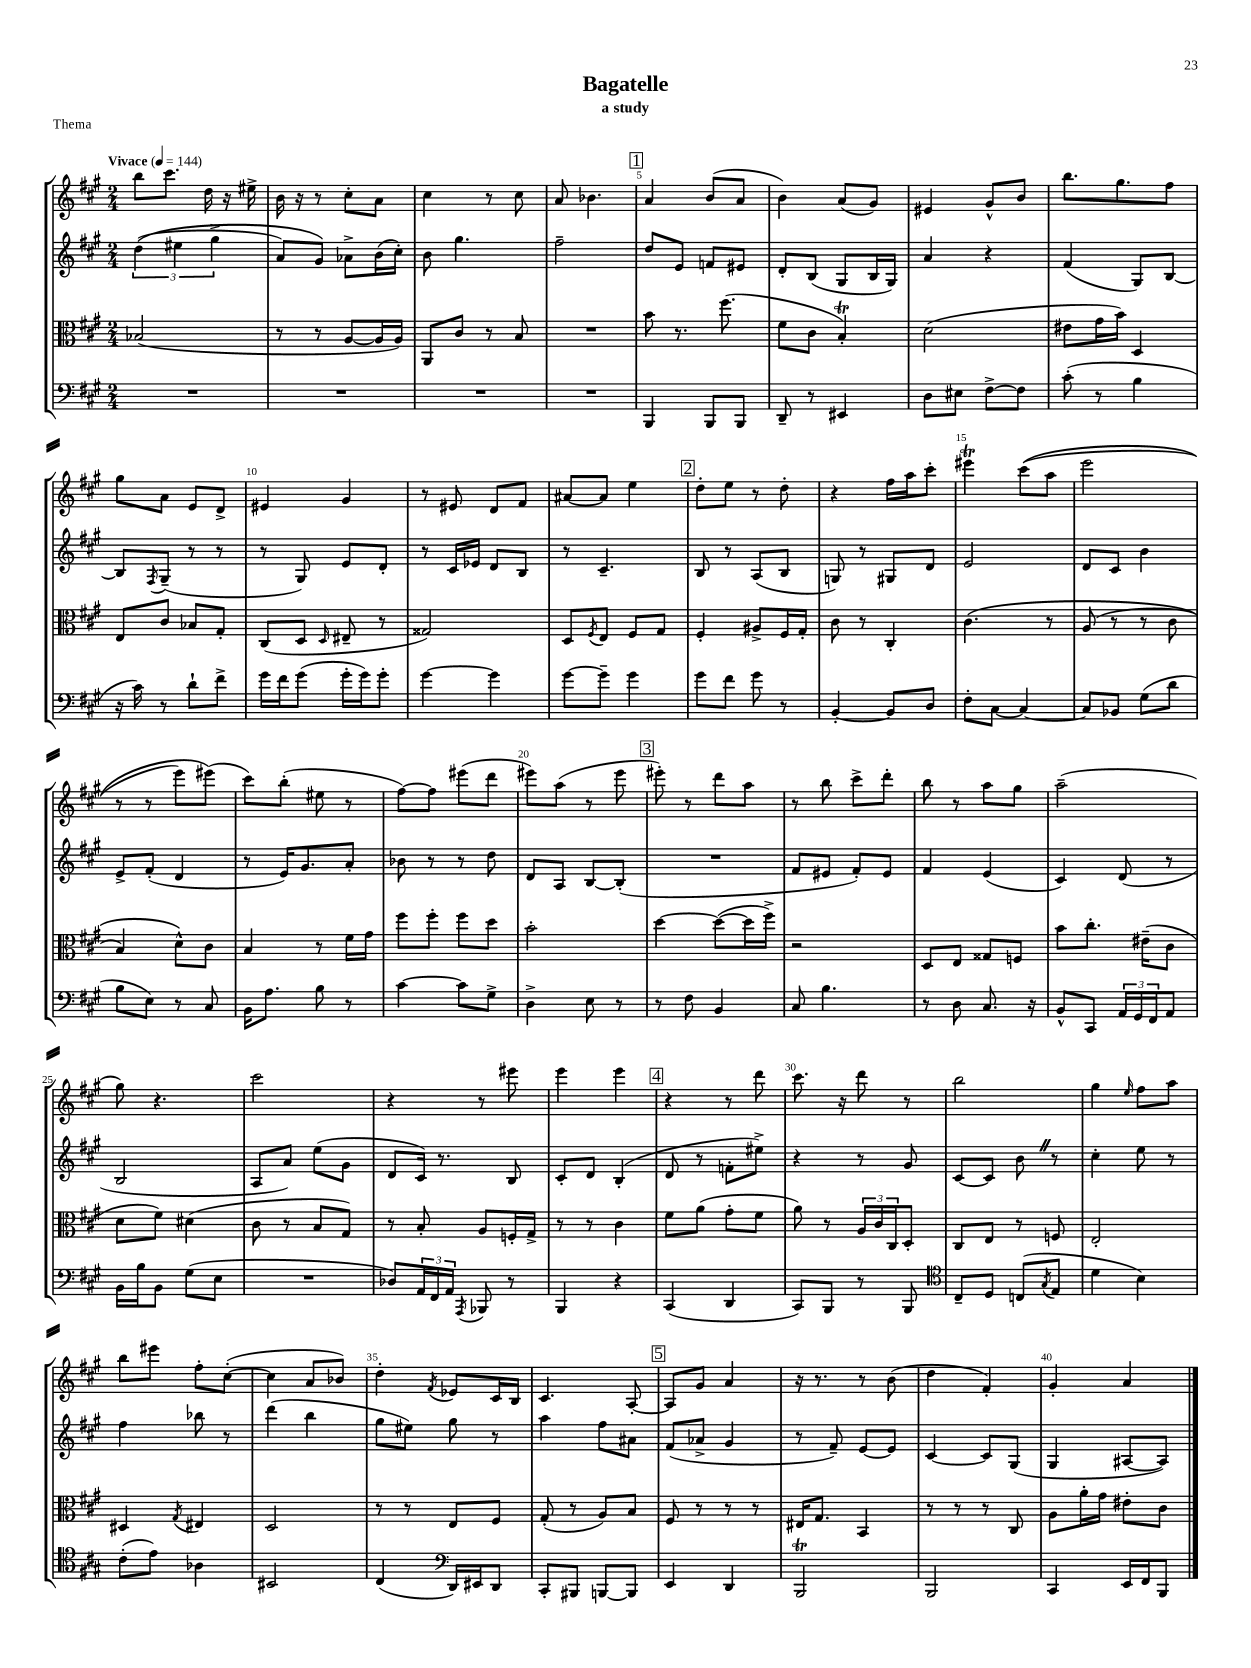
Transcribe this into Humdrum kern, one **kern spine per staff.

**kern	**kern	**kern	**kern
*part4	*part3	*part2	*part1
*staff4	*staff3	*staff2	*staff1
*clefF4	*clefC3	*clefG2	*clefG2
*k[f#c#g#]	*k[f#c#g#]	*k[f#c#g#]	*k[f#c#g#]
*M2/4	*M2/4	*M2/4	*M2/4
*MM144	*MM144	*MM144	*MM144
=1	=1	=1	=1
!	!	!	!LO:TX:a:B:t=Vivace
2r	(2B-X/	((6dd\	8bb\L
.	.	.	8.ccc#\J
.	.	6ee#X\	.
.	.	.	16dd\
.	.	6gg#^\	.
.	.	.	16r
.	.	.	16ee#X^\
=2	=2	=2	=2
2r	8r	8a/L)	16b\
.	.	.	16r
.	8r	8g#/J)	8r
.	[8A/L	8a-X^\L	8cc#'\L
.	16A/L]	(16b\L	8a\J
.	16A/JJ)	16cc#'\JJ)	.
=3	=3	=3	=3
2r	8AA/L	8b\	4cc#\
.	8c#/J	4.gg#\	.
.	8r	.	8r
.	8B/	.	8cc#\
=4	=4	=4	=4
2r	2r	2ff#~\	8a/
.	.	.	4.b-X\
!!LO:REH:place=s1:t=1
=5	=5	=5	=5
4BBB/	8b\	8dd/L	4a/
.	8.r	8e/J	.
8BBB/L	.	8fn/L	(8b/L
.	(8.ff#\	.	.
8BBB/J	.	8e#X/J	8a/J
=6	=6	=6	=6
8DD~/	8f#\L	8d'/L	4b\)
8r	8c#\J	(8B/J	.
4EE#X/	4BT'/)	8G#/L	(8a/L
.	.	16B/L	8g#/J)
.	.	16G#/JJ)	.
=7	=7	=7	=7
8D\L	(2d\	4a/	4e#X/
8E#X\J	.	.	.
[8F#^\L	.	4r	8g#^^/L
8F#\J]	.	.	8b/J
=8	=8	=8	=8
(8c#'\	8e#X\L	(4f#/	8.bb\L
8r	16g#\L	.	.
.	16b\JJ)	.	8.gg#\
4B\	4D/	8G#/L)	.
.	.	[8B/J	8ff#\J
!!LO:LB:g=z
=9	=9	=9	=9
16r	8E/L	8B/L]	8gg#\L
16c#\)	.	.	.
.	.	8qF#/	.
8r	8c#/J	(8G#~/J	8a\J
8d`\L	8B-X/L	8r	8e/L
8f#^\J	8G#'/J	8r	8d^/J
=10	=10	=10	=10
16g#\LL	(8C#/L	8r	4e#X/
16f#\J	.	.	.
(8g#\J	8D/J	8G#/)	.
.	16qqD/	.	.
16g#'\LL	8E#X~/	8e/L	4g#/
16g#\J)	.	.	.
8g#'\J	8r	8d'/J	.
=11	=11	=11	=11
[4g#\	2G##X/)	8r	8r
.	.	16c#/LL	8e#X/
.	.	16e-X/JJ	.
4g#\]	.	8d/L	8d/L
.	.	8B/J	8f#/J
=12	=12	=12	=12
[8g#\L	8D/L	8r	[8a#X/L
.	8qF#/	.	.
8g#~\J]	8E/J	4.c#~/	8a#/J]
4g#\	8F#/L	.	4ee\
.	8G#/J	.	.
!!LO:REH:place=s1:t=2
=13	=13	=13	=13
8g#\L	4F#'/	8B/	8dd'\L
8f#\J	.	8r	8ee\J
8g#\	8A#X^/L	(8A/L	8r
8r	16F#/L	8B/J	8dd'\
.	16G#'/JJ	.	.
=14	=14	=14	=14
[4BB'/	8c#\	8Gn/)	4r
.	8r	8r	.
8BB/L]	4C#'/	8G#X/L	16ff#\LL
.	.	.	16aa\J
8D/J	.	8d/J	8ccc#'\J
=15	=15	=15	=15
8F#'\L	(4.c#\	2e/	4eee#Xt\
[8C#\J	.	.	.
4C#/_	.	.	((8ccc#\L
.	8r	.	8aa\J
=16	=16	=16	=16
8C#/L]	(8A/	8d/L	2eee\
8BB-X/J	8r	8c#/J	.
(8G#\L	8r	4b\	.
8d\J	8c#\	.	.
!!LO:LB:g=z
=17	=17	=17	=17
8B\L	4B/)	8e^/L	8r
8E\J)	.	(8f#'/J	8r
8r	8d^^\L)	4d/	8eee\L)
8C#/	8c#\J	.	(8eee#X\J)
=18	=18	=18	=18
16BB\KL	4B/	8r	8ccc#\L)
8.A\J	.	.	.
.	.	16e/KL)	(8bb'\J
.	.	8.g#/	.
8B\	8r	.	8ee#X\
8r	16f#\LL	8a'/J	8r
.	16g#\JJ	.	.
=19	=19	=19	=19
[4c#\	8ff#\L	8b-X\	[8ff#\L)
.	8ff#'\J	8r	8ff#\J]
8c#\L]	8ff#\L	8r	(8eee#X\L
8G#^\J	8dd\J	8dd\	8ddd\J
=20	=20	=20	=20
4D^\	2b'\	8d/L	8eee#X\L)
.	.	8A/J	(8aa\J
8E\	.	[8B/L	8r
8r	.	(8B'/J]	8eee#\
!!LO:REH:place=s1:t=3
=21	=21	=21	=21
8r	[4dd\	2r	8eee#X'\)
8F#\	.	.	8r
4BB/	(8dd\L_	.	8ddd\L
.	16dd\L]	.	8aa\J
.	16ff#^\JJ)	.	.
=22	=22	=22	=22
8C#/	2r	8f#/L	8r
4.B\	.	8e#X/J	8bb\
.	.	8f#'/L)	8ccc#^\L
.	.	8e#/J	8ddd'\J
=23	=23	=23	=23
8r	8D/L	4f#/	8bb\
8D\	8E/J	.	8r
8.C#/	8G##X/L	(4e/	8aa\L
.	8Fn/J	.	8gg#\J
16r	.	.	.
=24	=24	=24	=24
8BB^^/L	8b\L	4c#/)	(2aa~\
8CC#/J	8.cc#'\J	.	.
24AA/LL	.	(8d/	.
24GG#/	.	.	.
.	(16e#X~\KL	.	.
24FF#/J	.	.	.
8AA/J	8c#\J	8r	.
!!LO:LB:g=z
=25	=25	=25	=25
16BB\LL	8d\L	2B/	8gg#\)
16B\J	.	.	.
8BB\J	8f#\J)	.	4.r
(8G#\L	(4d#X\	.	.
8E\J	.	.	.
=26	=26	=26	=26
2r	8c#\	8A/L	2ccc#\
.	8r	8a/J)	.
.	8B/L	(8ee\L	.
.	8G#/J)	8g#\J	.
=27	=27	=27	=27
8D-X/L)	8r	8d/L	4r
24AA/L	8B'/	16c#/Jk)	.
24FF#/	.	.	.
.	.	8.r	.
24AA/JJ	.	.	.
8qAAA/	.	.	.
8BBB-X/	8A/L	.	8r
8r	16Fn'/L	8B/	8eee#X\
.	16G#^/JJ	.	.
=28	=28	=28	=28
4BBB/	8r	8c#'/L	4eee\
.	8r	8d/J	.
4r	4c#\	(4B'/	4eee\
!!LO:REH:place=s1:t=4
=29	=29	=29	=29
(4CC#/	8f#\L	8d/	4r
.	(8a\J	8r	.
4DD/	8g#'\L	8fn'\L	8r
.	8f#\J	8ee#X^\J)	8ddd\
=30	=30	=30	=30
8CC#/L)	8a\)	4r	8.ccc#\
8BBB/J	8r	.	.
.	.	.	16r
8r	24A/LL	8r	8ddd\
.	24c#/	.	.
.	24C#/J	.	.
8BBB/	8D'/J	8g#/	8r
=31	=31	=31	=31
*clefC4	*	*	*
8C#~/L	8C#/L	[8c#/L	2bb\
8D/J	8E/J	8c#/J]	.
(8Cn/L	8r	8bZ\	.
8qG#/	.	.	.
8E/J	8Fn/	8r	.
=32	=32	=32	=32
4d\	2E'/	4cc#'\	4gg#\
.	.	.	16qqee/
4B\)	.	8ee\	8ff#\L
.	.	8r	8aa\J
!!LO:LB:g=z
=33	=33	=33	=33
(8c#'\L	4D#X/	4ff#\	8bb\L
8e\J)	.	.	8eee#X\J
.	8qG#/	.	.
4A-X\	4E#X/	8bb-X\	8ff#'\L
.	.	8r	([8cc#'\J
=34	=34	=34	=34
2BB#X/	2D/	(4ddd\	4cc#\]
.	.	4bb\	8a/L
.	.	.	8b-X/J)
=35	=35	=35	=35
(4C#/	8r	8gg#\L	4dd'\
.	8r	8ee#X\J)	.
*clefF4	*	*	*
.	.	.	8qf#/
16DD/LL)	8E/L	8gg#\	8e-X/L
16EE#X/J	.	.	.
8DD/J	8F#/J	8r	16c#/L
.	.	.	16B/JJ
=36	=36	=36	=36
8CC#'/L	(8G#'/	4aa\	4.c#/
8BBB#X/J	8r	.	.
[8BBBn/L	8A/L)	8ff#\L	.
8BBB/J]	8B/J	8a#X\J	[8A'/
!!LO:REH:place=s1:t=5
=37	=37	=37	=37
4EE/	8F#/	(8f#/L	8A/L]
.	8r	8a-X^/J	8g#/J
4DD/	8r	4g#/	4a/
.	8r	.	.
=38	=38	=38	=38
2BBBT/	16E#X/KL	8r	16r
.	8.G#/J	.	8.r
.	.	8f#~/)	.
.	4BB/	[8e/L	8r
.	.	8e/J]	(8b\
=39	=39	=39	=39
2BBB/	8r	[4c#/	4dd\
.	8r	.	.
.	8r	8c#/L]	4f#'/)
.	8C#/	(8G#/J	.
=40	=40	=40	=40
4CC#/	8A\L	4G#/	4g#'/
.	16a'\L	.	.
.	16g#\JJ	.	.
16EE/LL	8e#X'\L	[8A#X/L	4a/
16FF#/J	.	.	.
8BBB/J	8c#\J	8A#/J])	.
==	==	==	==
*-	*-	*-	*-
